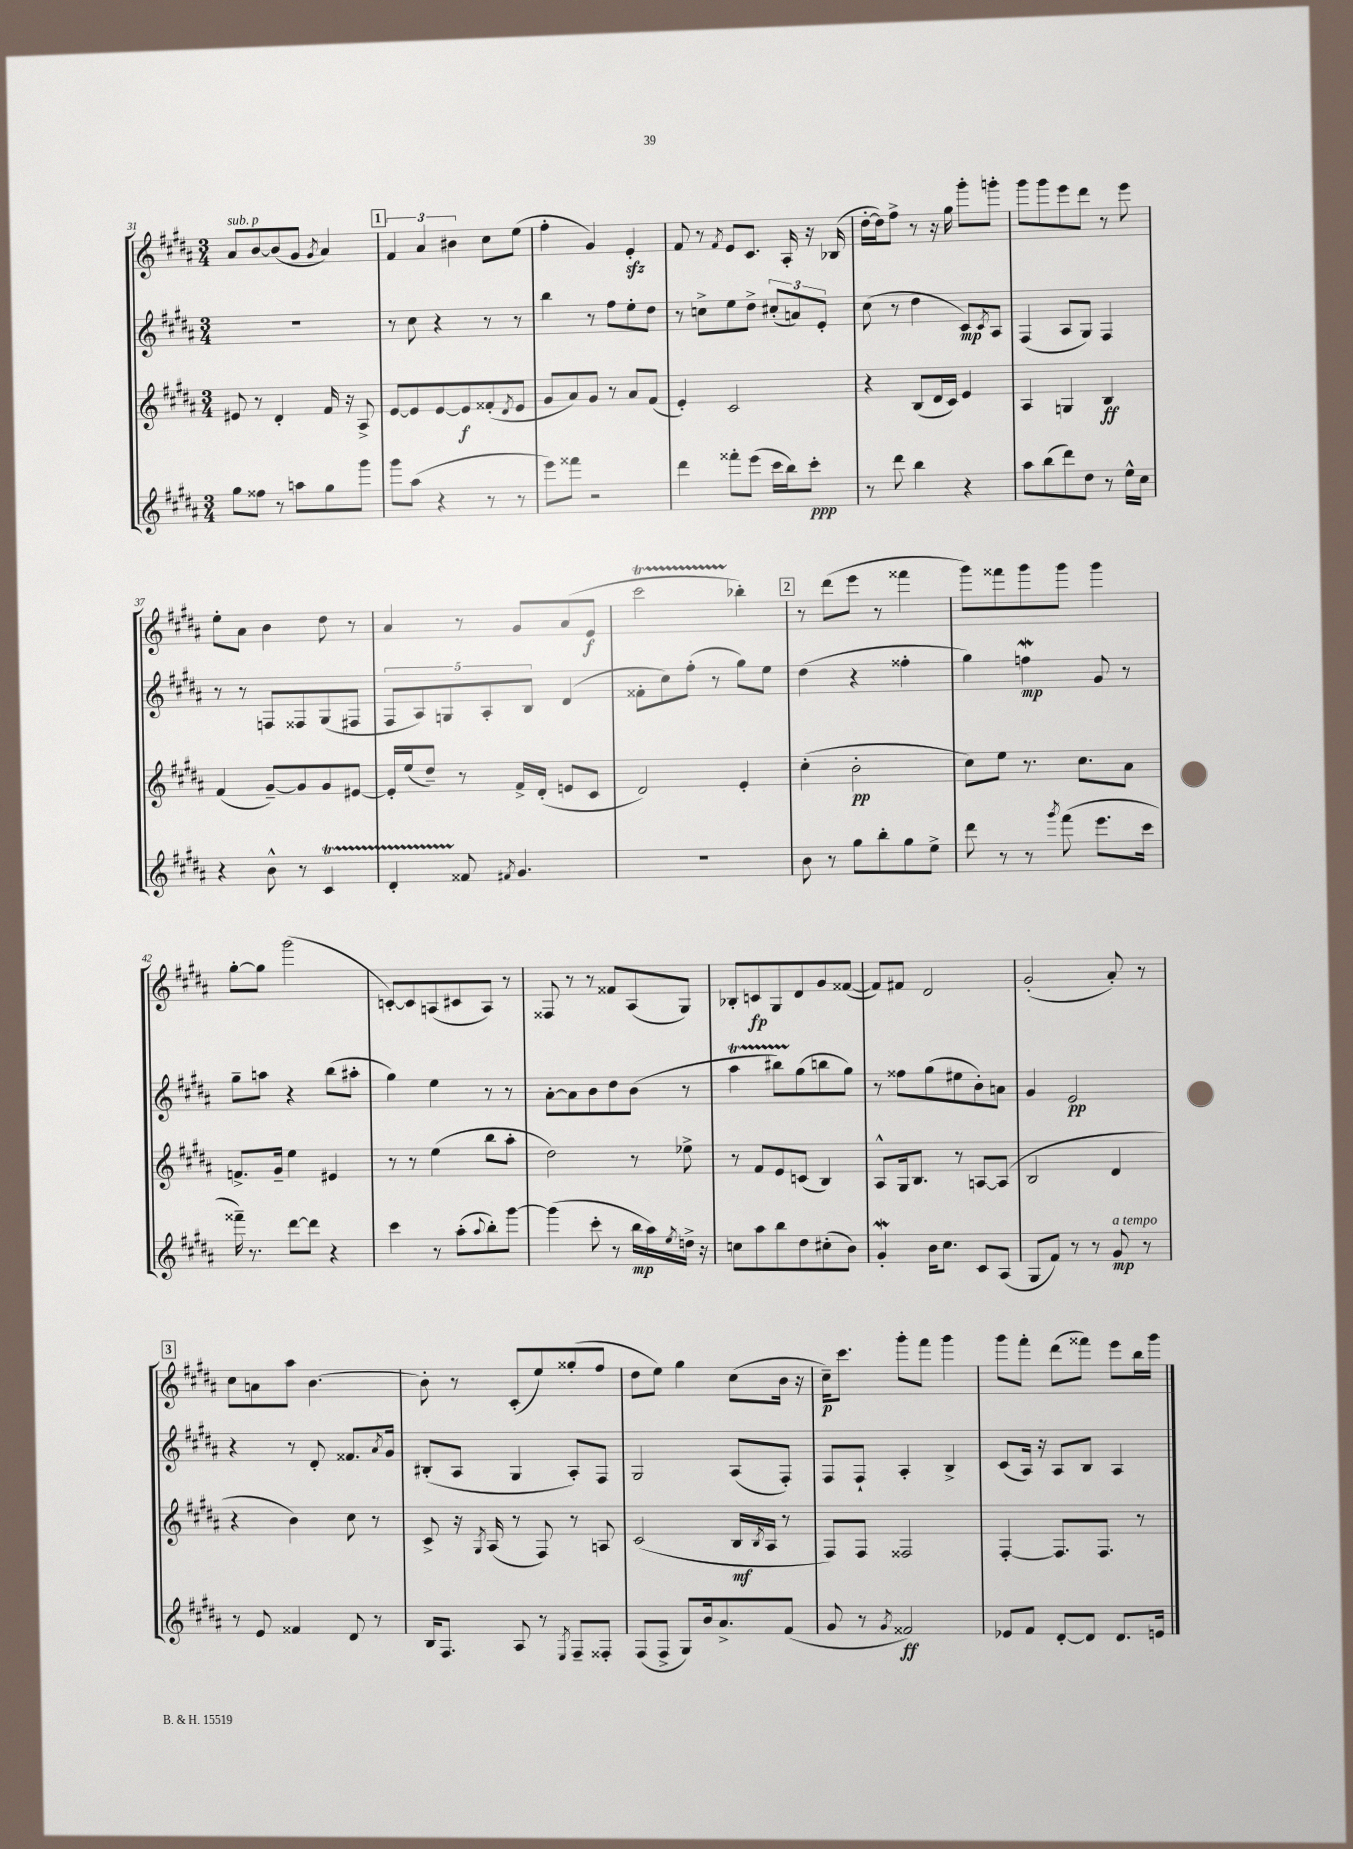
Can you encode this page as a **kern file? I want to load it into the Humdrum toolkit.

**kern	**kern	**kern	**kern
*staff4	*staff3	*staff2	*staff1
*clefG2	*clefG2	*clefG2	*clefG2
*k[f#c#g#d#a#]	*k[f#c#g#d#a#]	*k[f#c#g#d#a#]	*k[f#c#g#d#a#]
*M3/4	*M3/4	*M3/4	*M3/4
8gg#	8e#	2.r	8a#
8ff##	8r	.	[8b
8r	4d#'	.	(8b]
8aa	.	.	8g#
.	.	.	8qg#
8gg#	16f#	.	4a#)
.	16r	.	.
8ggg#	8A#^	.	.
=	=	=	=
8ggg#	[8e	8r	6f#
(8aa#	8e]	8cc#	.
.	.	.	6a#
4r	[8e	4r	.
.	.	.	6b#
.	8e]	.	.
8r	(8f##'	8r	8cc#
.	8qd#	.	.
8r	8e	8r	(8ee
=	=	=	=
8eee)	8g#	4bb	4ff#'
8fff##	8a#)	.	.
2r	8g#	8r	4g#)
.	8r	8ff#	.
.	8a#	8ee'	4e'
.	(8f#	8dd#	.
=	=	=	=
4ddd#	4e')	8r	8f#
.	.	8cc^	8r
.	.	.	8qf#
8fff##'	2c#	8ee	8e
(8eee	.	8dd#^	8.c#
16ccc#	.	(12cc#'	.
16bb)	.	.	16A#'
.	.	12a)	.
8ccc#'	.	.	16r
.	.	12e'	.
.	.	.	(16B-
=	=	=	=
8r	4r	(8cc#	[16dd#'
.	.	.	16dd#])
8ddd#	.	8r	8ff#^
4bb	(8B	4dd#	8r
.	16d#	.	16r
.	16c#)	.	16gg#
4r	4e	8c#)	8ggg#'
.	.	8qc#	.
.	.	8A#	8ggg'
=	=	=	=
8aa#	4A#	(4F#	8ggg#
(8bb	.	.	8ggg#
8ddd#)	4G	8A#	8eee
8dd#	.	8G#)	8ddd#
8r	4B	4F#	8r
16ee^^	.	.	8eee
16cc#	.	.	.
=	=	=	=
4r	(4f#	8r	8ee'
.	.	8r	8a#
8b^^	[8g#~)	8F	4b
8r	8g#]	8F##	.
4c#	8g#	(8G#	8dd#
.	[8e#	8F#	8r
=	=	=	=
4d#'	16e#']	10F#	4a#
.	(16ee	.	.
.	.	10A#)	.
.	8dd#~)	.	.
.	.	10G	.
8f##	8r	.	8r
.	.	10A#'	.
8qf#	.	.	.
4.g#	16f#^	.	8g#
.	.	10B	.
.	(16d#'	.	.
.	8e	(4d#	(8a#
.	8c#	.	8e
=	=	=	=
2.r	2d#)	8f##'	2ccc#
.	.	8cc#)	.
.	.	(8ff#'	.
.	.	8r	.
.	4e'	8gg#)	4bb-')
.	.	8ee	.
=	=	=	=
8b	(4cc#'	(4dd#	8r
8r	.	.	(8ddd#
8gg#	2b'	4r	8eee
8bb'	.	.	8r
8gg#	.	4ff##'	4fff##
8ee^	.	.	.
=	=	=	=
8ddd#	8cc#)	4gg#)	8ggg#)
8r	8ee	.	8fff##
8r	8.r	4ff	8ggg#
8qggg#	.	.	.
(8fff#	.	.	8ggg#
.	8.cc#	.	.
8.eee	.	8g#	4ggg#
.	8a#	8r	.
16ccc#	.	.	.
=	=	=	=
16fff##~)	8.f^	8gg#~	[8gg#'
8.r	.	.	.
.	.	8aa	8gg#]
.	16g#~	.	.
[8ddd#	4ee	4r	(2ggg#
8ddd#]	.	.	.
4r	4e#	(8bb	.
.	.	8aa#'	.
=	=	=	=
4ccc#	8r	4gg#)	[8c')
.	8r	.	8c]
8r	(4ee	4ee	(8A
(8aa#'	.	.	8c#
8qqaa#	.	.	.
8bb')	8bb	8r	8A)
[8ggg#	8aa#'	8r	8r
=	=	=	=
(4ggg#]	2dd#)	[8a#'	8F##
.	.	8a#]	8r
8ccc#'	.	8b	8r
8r	.	8dd#	8f##
16bb	8r	(8b	(8A#
16aa#)	.	.	.
8qee	.	.	.
16dd^	8ee-^	8r	8G#)
16r	.	.	.
=	=	=	=
8cc	8r	4aa#	8B-'
8aa#	8f#	.	8c
8bb	8e	8bb#)	8G#
8dd#	(8c	(8gg#	8d#
(8cc#'	4B)	8bb	8g#
8b)	.	8gg#)	([8f##
=	=	=	=
4g#'	8A#^^	8r	8f##])
.	16G#	8ff##	8f#
.	8.B	.	.
16b	.	(8gg#	2d#
8.cc#	.	.	.
.	8r	8ee#	.
8c#	[8A	8b')	.
(8A#	(8A]	8a	.
=	=	=	=
8G#	2B	4g#	(2g#'
8f#)	.	.	.
8r	.	2e	.
8r	.	.	.
8g#	4d#	.	8a#')
8r	.	.	8r
=	=	=	=
8r	4r	4r	8cc#
8e	.	.	8a
4f##	4b)	8r	8aa#
.	.	8d#'	[4.b
8d#	8cc#	8.f##	.
8r	8r	.	.
.	.	8qa#	.
.	.	16g#	.
=	=	=	=
16B	8c#^	(8B#'	8b']
8.F#	.	.	.
.	16r	8A#	8r
.	8qG#	.	.
.	(16A#	.	.
8A#	8r	4G#	(8c#'
8r	8F#)	.	8ee)
8qE	.	.	.
8F#~	8r	8A#')	(8gg##'
8F##'	8A	8F#	8ff#
=	=	=	=
(8F#	(2c#	2G#	8dd#
8F#^	.	.	8ee)
8G#)	.	.	4gg#
16b	.	.	.
8.a#^	.	.	.
.	16B	(8A#	(8cc#
.	8qB	.	.
.	16A#	.	.
(8f#	8r	8F#')	16b
.	.	.	16r
=	=	=	=
8g#	8F#)	8F#	16cc#~)
.	.	.	8.ccc#
8r	8F#	8F#`	.
8qg#	.	.	.
2f##)	2F##	4A#'	8ggg#'
.	.	.	8fff#
.	.	4B^	4ggg#
=	=	=	=
8e-	[4F#'	(8c#	8ggg#
8f#	.	16A#)	8fff#'
.	.	16r	.
[8d#'	8.F#]	8A#	(8ddd#
8d#]	.	8B	8fff##)
.	8.F#	.	.
8.d#	.	4A#	8eee
.	8r	.	16bb
16e	.	.	16ggg#
==	==	==	==
*-	*-	*-	*-
